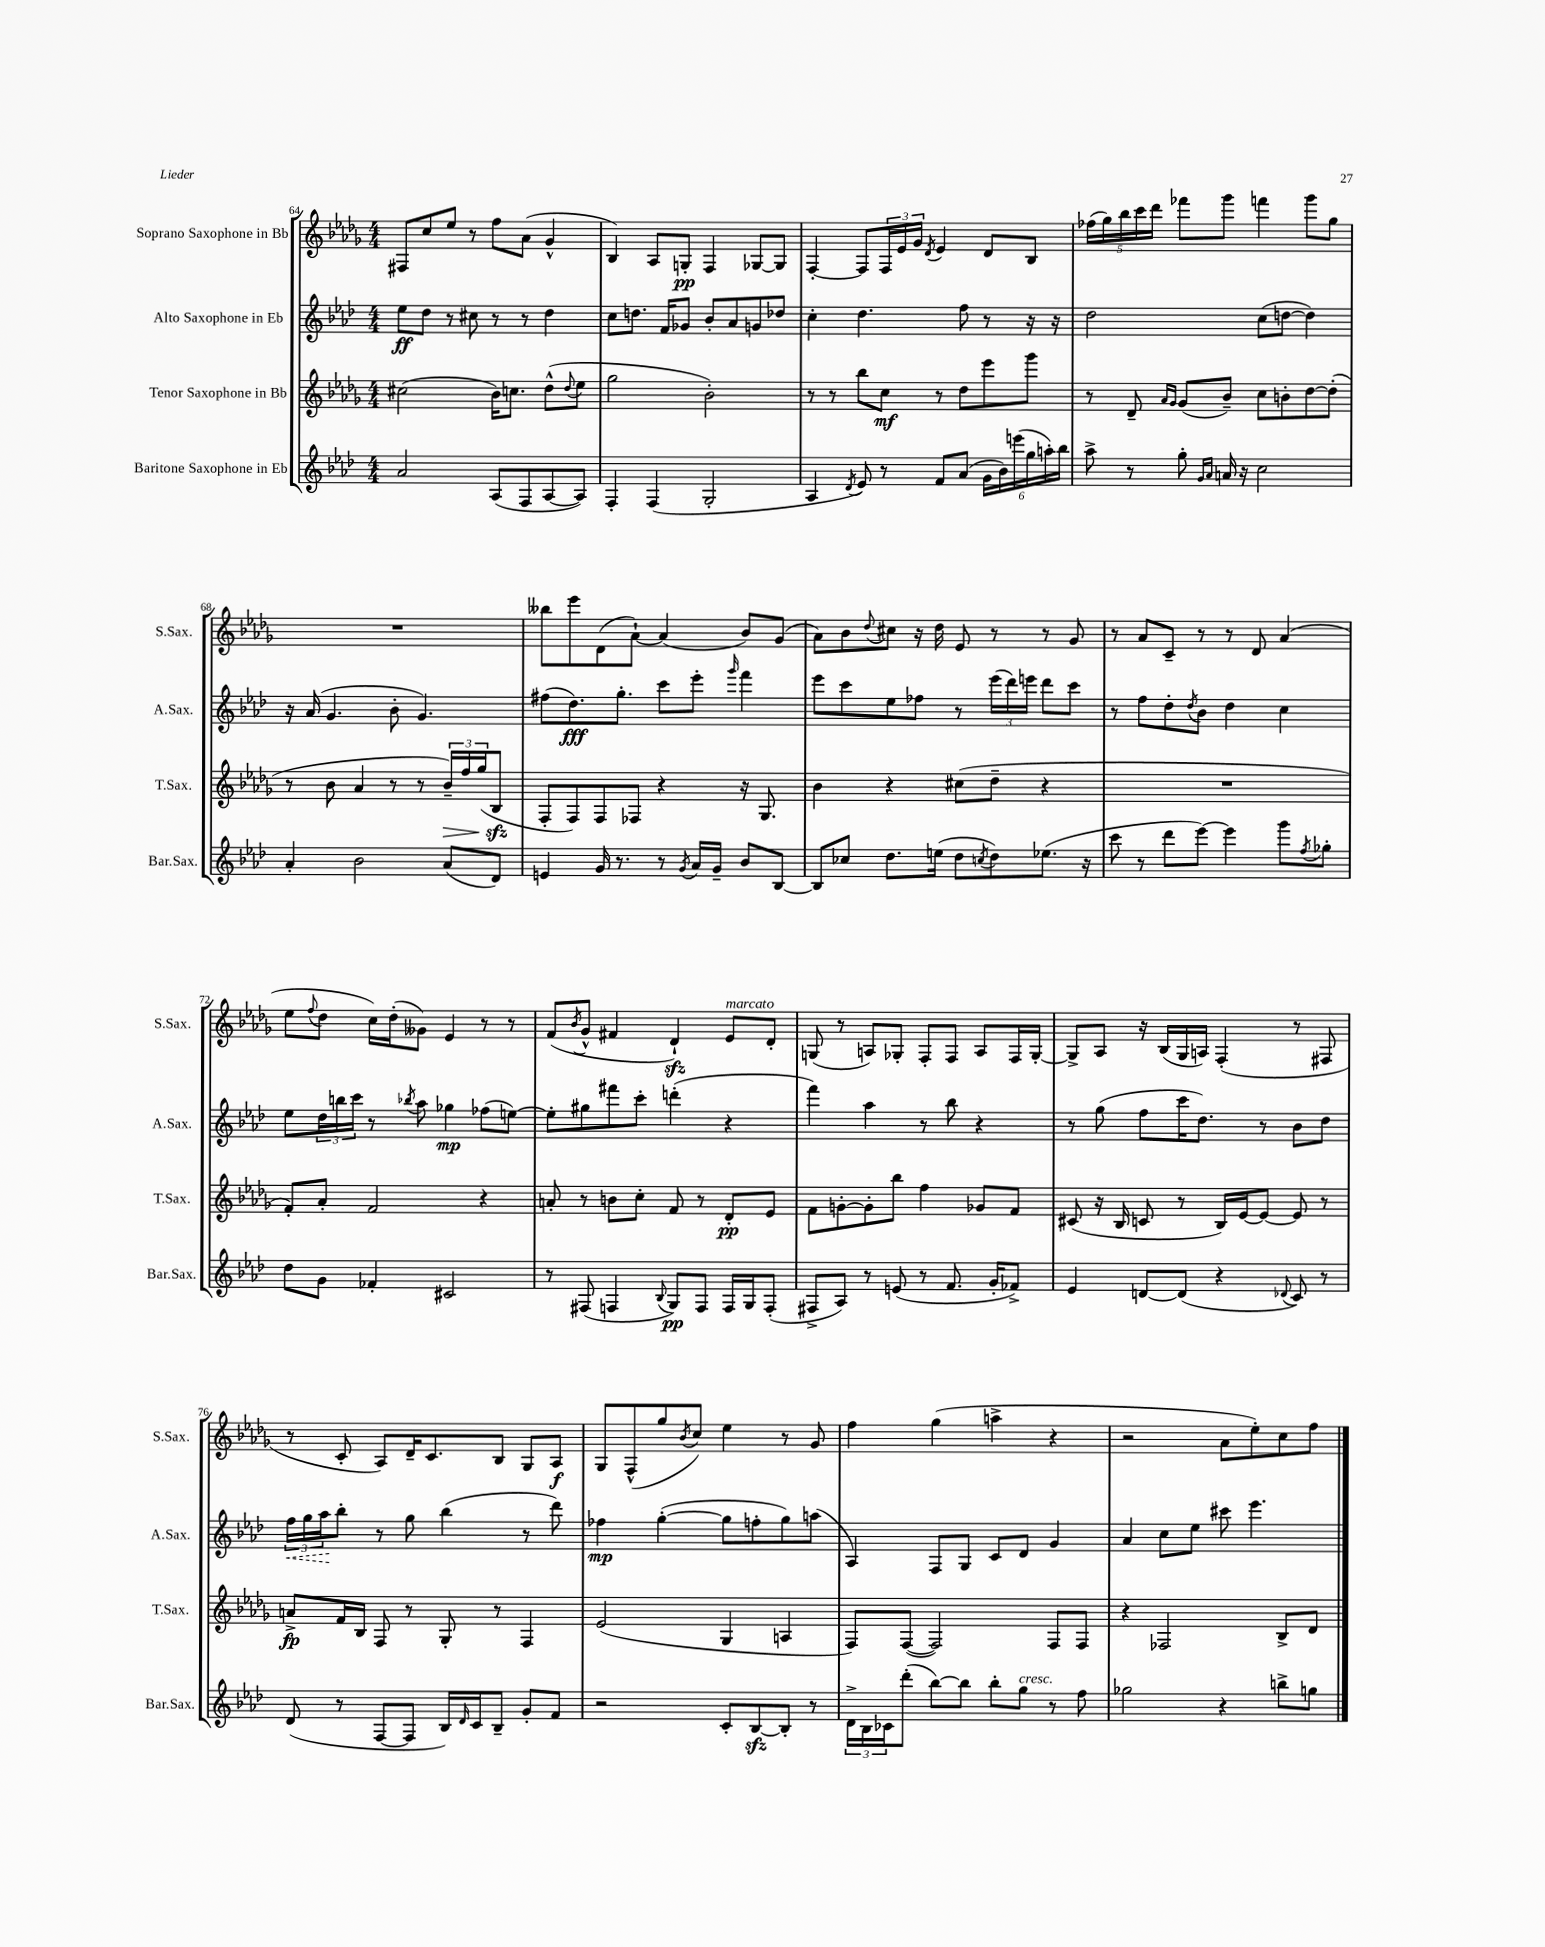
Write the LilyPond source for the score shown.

<<
\new StaffGroup <<
\new Staff = "s0" \with { instrumentName = "Soprano Saxophone in Bb" shortInstrumentName = "S.Sax." } {
    \clef treble \key des \major \numericTimeSignature \time 4/4
    fis8 c''8 ees''8 r8 f''8 aes'8( ges'4-^ |
    bes4) aes8 g8-.\pp f4 ges8~ ges8 |
    f4~-. f8 \tuplet 3/2 { f16 ees'16 ges'16 } \acciaccatura { des'8 } ees'4 des'8 bes8 |
    \tuplet 5/4 { fes''16( ges''16) bes''16 c'''16 des'''16 } fes'''8 ges'''8 f'''4 ges'''8 ges''8 |
    R1 |
    beses''8 ees'''8 des'8( aes'8~-!) aes'4( bes'8) ges'8( |
    aes'8) bes'8 \appoggiatura { des''8 } cis''8 r16 des''16 ees'8 r8 r8 ges'8 |
    r8 aes'8 c'8-- r8 r8 des'8 aes'4( |
    ees''8 \appoggiatura { f''8 } des''8 c''16) des''16-.( geses'8) ees'4 r8 r8 |
    f'8( \acciaccatura { bes'8 } ges'8-^ fis'4 des'4-!\sfz) ees'8^\markup { \italic "marcato" } des'8-. |
    g8( r8 a8) ges8-. f8-. f8 a8 f16 ges16~-. |
    ges8-> aes8 r16 bes16( ges16 a16) f4-.( r8 fis8 |
    r8 c'8-. aes8) des'16-- c'8. bes8 ges8 aes8\f |
    ges8 f8-^( ges''8 \acciaccatura { bes'8 } c''8) ees''4 r8 ges'8 |
    f''4 ges''4( a''4-> r4 |
    r2 aes'8 ees''8-.) c''8 f''8 \bar "|." |
}
\new Staff = "s1" \with { instrumentName = "Alto Saxophone in Eb" shortInstrumentName = "A.Sax." } {
    \clef treble \key aes \major \numericTimeSignature \time 4/4
    ees''8\ff des''8 r8 cis''8 r8 r8 des''4 |
    c''8 d''8. f'16 ges'8 bes'8-. aes'8 g'8 des''8 |
    c''4-. des''4. f''8 r8 r16 r16 |
    des''2 c''8( d''8~ d''4) |
    r16 aes'16( g'4. bes'8-. g'4.) |
    fis''8( des''8.\fff) g''8.-. c'''8 ees'''8-. \grace { g'''16 } f'''4 |
    ees'''8 c'''8 ees''8 fes''8 r8 \tuplet 3/2 { ees'''16( des'''16) e'''16 } des'''8 c'''8 |
    r8 f''8 des''8-. \acciaccatura { des''8 } bes'8 des''4 c''4 |
    ees''8 \tuplet 3/2 { des''16 b''16 c'''16 } r8 \acciaccatura { bes''8 } aes''8 ges''4\mp fes''8( e''8~) |
    e''8-. gis''8 fis'''8 c'''8-. d'''4-.( r4 |
    f'''4) aes''4 r8 bes''8 r4 |
    r8 g''8( f''8 c'''16 des''8.) r8 bes'8 des''8 |
    \tuplet 3/2 { \once \override Hairpin.style = #'dashed-line f''16\< g''16 aes''16\! } bes''8-. r8 g''8 bes''4( r8 des'''8) |
    fes''4\mp g''4~-.( g''8 f''8-. g''8) a''8( |
    aes4) f8 g8 c'8 des'8 g'4 |
    aes'4 c''8 ees''8 cis'''8 ees'''4. \bar "|." |
}
\new Staff = "s2" \with { instrumentName = "Tenor Saxophone in Bb" shortInstrumentName = "T.Sax." } {
    \clef treble \key des \major \numericTimeSignature \time 4/4
    cis''2( bes'16) c''8. des''8-^( \appoggiatura { des''8 } ees''8 |
    ges''2 bes'2-.) |
    r8 r8 bes''8 c''8\mf r8 des''8 ees'''8 ges'''8 |
    r8 des'8-- \grace { aes'16 ges'16 } ges'8( bes'8--) c''8 b'8-. des''8~ des''8-.( |
    r8 bes'8 aes'4 r8 r8 \tuplet 3/2 { bes'16--\>) f''16 ges''16( } bes8\sfz\! |
    f8-. f8) f8 fes8 r4 r16 ges8. |
    bes'4 r4 cis''8( des''8-- r4 |
    R1 |
    f'8-.) aes'8-. f'2 r4 |
    a'8-. r8 b'8 c''8-. f'8 r8 des'8-.\pp ees'8 |
    f'8 g'8~-. g'8-. bes''8 f''4 ges'8 f'8 |
    cis'8( r16 bes16 c'8 r8 bes16) ees'16~ ees'8~ ees'8 r8 |
    a'8->\fp f'16 bes16 f8 r8 ges8-. r8 f4 |
    ees'2( ges4 a4 |
    f8) f8~( f2) f8 f8 |
    r4 fes2 bes8-> des'8 \bar "|." |
}
\new Staff = "s3" \with { instrumentName = "Baritone Saxophone in Eb" shortInstrumentName = "Bar.Sax." } {
    \clef treble \key aes \major \numericTimeSignature \time 4/4
    aes'2 aes8( f8 aes8~ aes8) |
    f4-. f4( g2-. |
    aes4 \acciaccatura { des'8 } ees'8) r8 f'8 aes'8( \tuplet 6/4 { g'16 bes'16) e'''16( g''16 a''16-.) bes''16 } |
    aes''8-> r8 g''8-. \grace { g'16 aes'16 } a'16 r16 c''2 |
    aes'4-. bes'2 aes'8( des'8) |
    e'4 g'16 r8. r8 \acciaccatura { g'8 } aes'16 g'16-- bes'8 bes8~ |
    bes8 ces''8 des''8. e''16( des''8 \acciaccatura { c''8 } des''8) ees''8.( r16 |
    c'''8 r8 des'''8 ees'''8~) ees'''4 g'''8 \acciaccatura { f''8 } ges''8-. |
    des''8 g'8 fes'4-. cis'2 |
    r8 fis8( f4 \appoggiatura { bes8 } g8\pp) f8 f16 g16 f8-.( |
    fis8-> aes8) r8 e'8( r8 f'8. g'16-. fes'8->) |
    ees'4 d'8~ d'8( r4 \appoggiatura { des'8 } c'8) r8 |
    des'8( r8 f8~ f8 bes16) \grace { des'16 } c'16 bes8-- g'8-. f'8 |
    r2 c'8-. bes8~\sfz bes8-. r8 |
    \tuplet 3/2 { des'16-> bes16 ces'16 } des'''8-.( bes''8~) bes''8 bes''8-. g''8^\markup { \italic "cresc." } r8 f''8 |
    ges''2 r4 b''8-> g''8 \bar "|." |
}
>>
>>
\layout { \context { \Score currentBarNumber = #64 } }
